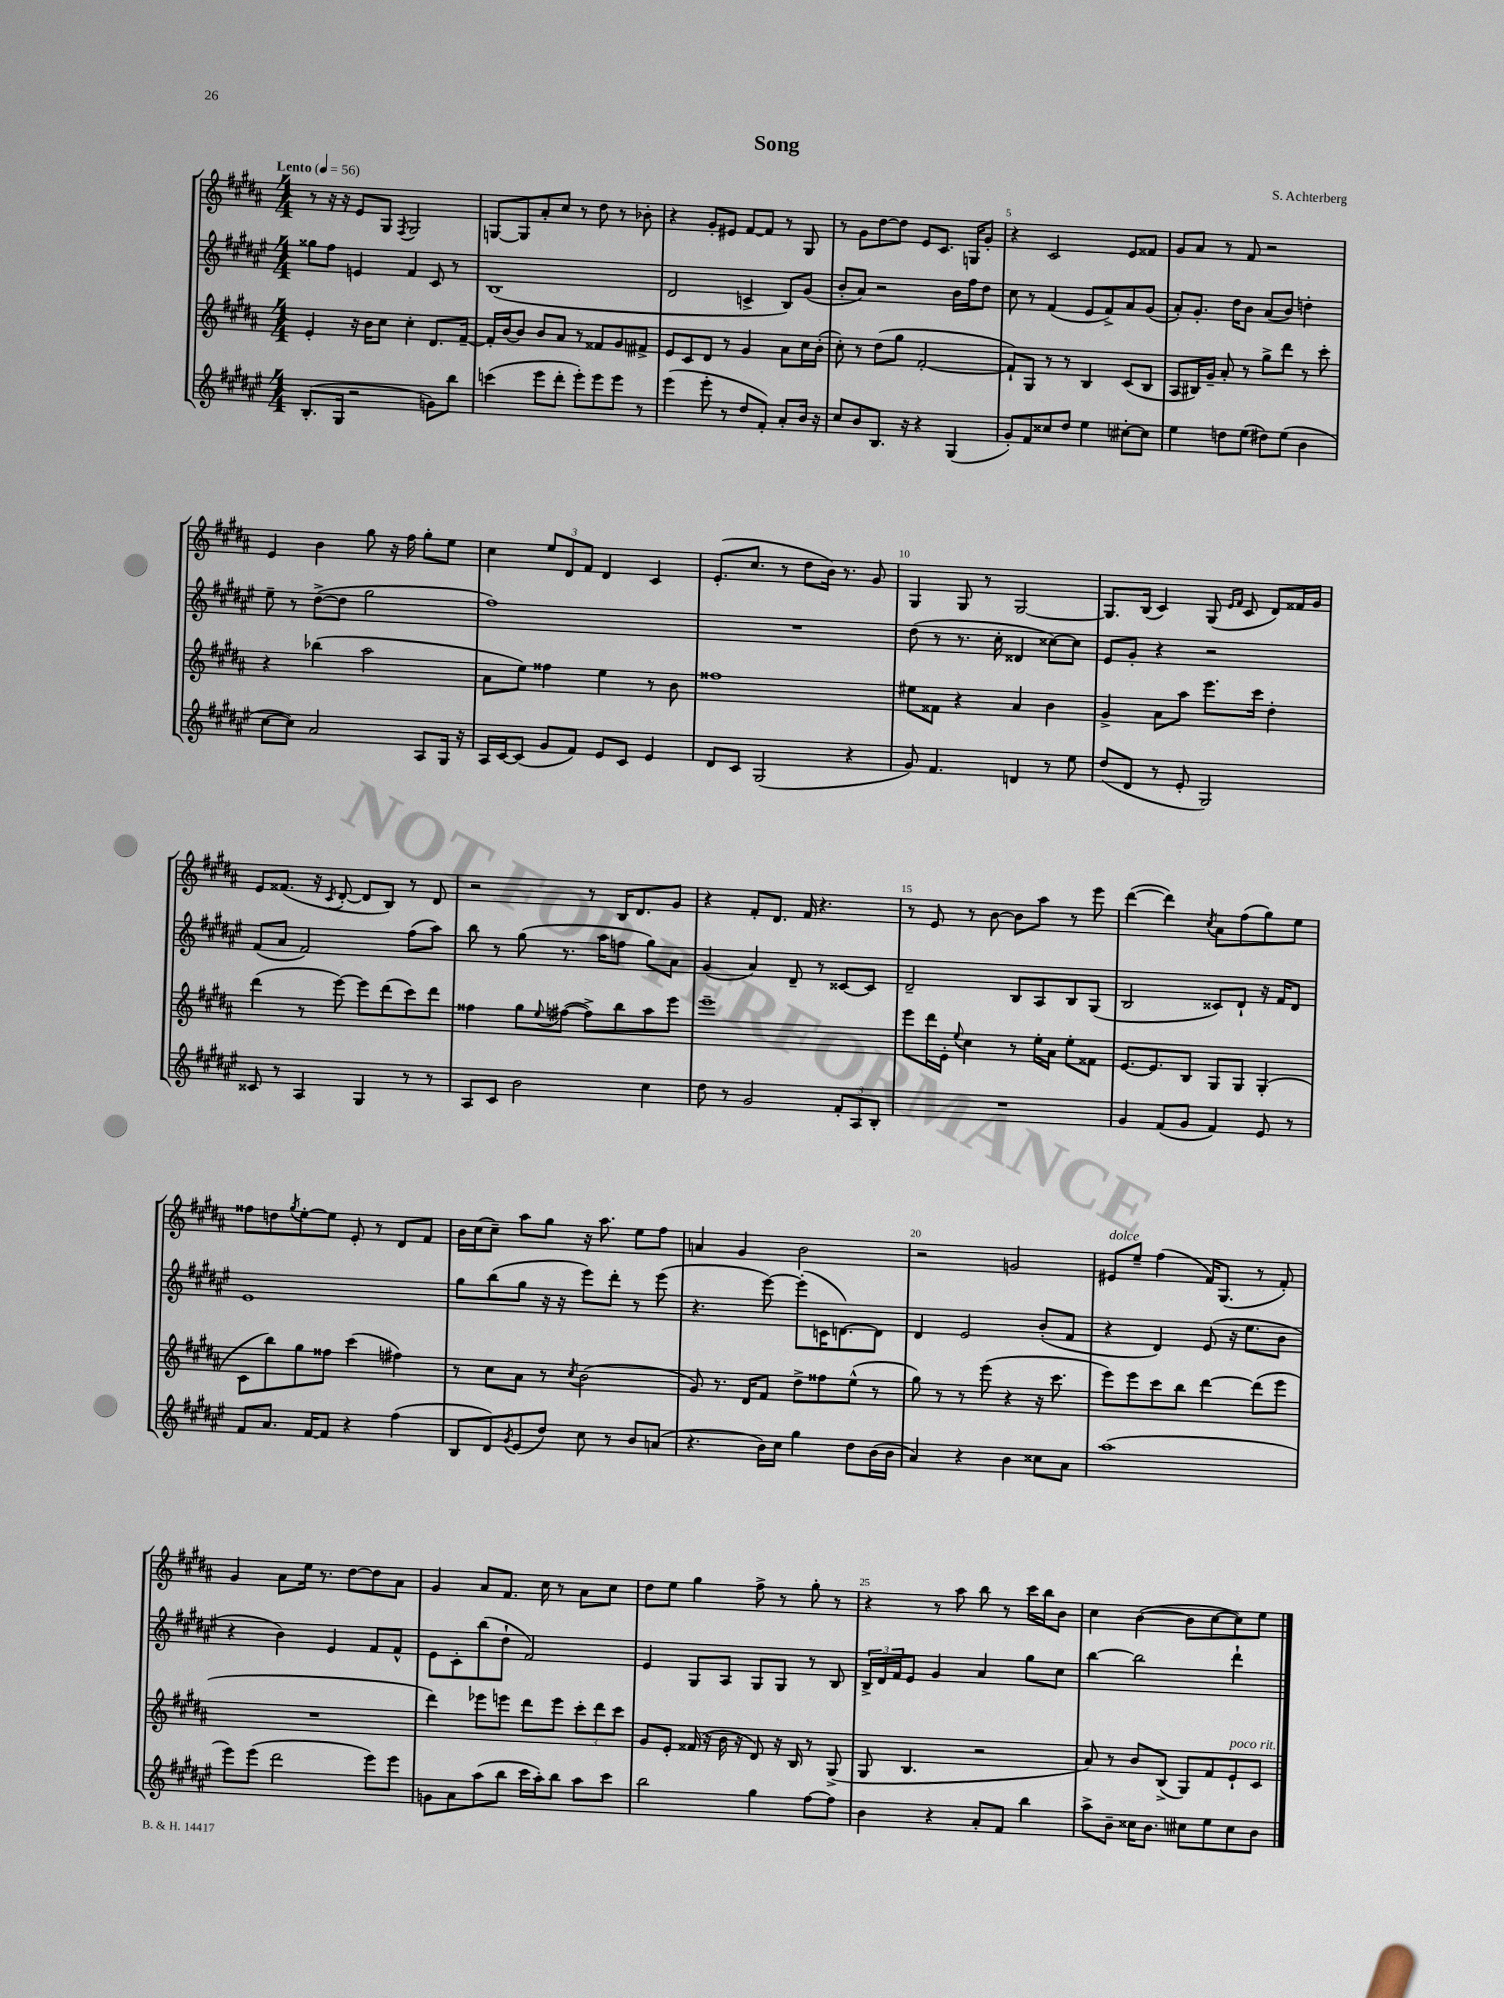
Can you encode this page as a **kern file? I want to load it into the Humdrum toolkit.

**kern	**kern	**kern	**kern
*staff4	*staff3	*staff2	*staff1
*clefG2	*clefG2	*clefG2	*clefG2
*k[f#c#g#d#a#e#]	*k[f#c#g#d#a#]	*k[f#c#g#d#a#e#]	*k[f#c#g#d#a#]
*M4/4	*M4/4	*M4/4	*M4/4
*MM56	*MM56	*MM56	*MM56
(8.B'	4e'	8gg##	8r
.	.	8ff#	16r
16G#	.	.	16r
2r	16r	4e	8e
.	16b	.	.
.	8cc#	.	8G#
.	.	.	8qF#
.	4cc#'	4f#	2G#
8g)	8.d#	8c#	.
8bb	.	8r	.
.	[16f#~	.	.
=	=	=	=
(4ccc	16f#']	(1B	[8G
.	[16b	.	.
.	8b]	.	8G]
8eee#	8b	.	8a#'
8ddd#'	8a#	.	8cc#
8eee#')	8r	.	8r
8eee#	8f##	.	8dd#
8eee#	8g#	.	8r
8r	8f#^	.	8b-'
=	=	=	=
(4eee#	8e	2d#	4r
.	8c#	.	.
8eee#'	8d#	.	8g#'
8r	8r	.	8e#
8dd#	4g#	4c^	[8f#
8f#')	.	.	8f#]
8a#'	8a#	8B)	8r
16b	16cc#	(8g#	8G#
16r	(16b'	.	.
=	=	=	=
8cc#	8cc#')	8b'	8r
8b	8r	8a#)	8g#
8.B	(8dd#	2r	[8dd#
.	8gg#	.	8dd#]
16r	.	.	.
4r	[2f#'	.	8e
.	.	.	8.c#
(4G#	.	16b	.
.	.	16ff#	16G
.	.	8dd#	8g#'
=	=	=	=
8g#')	8f#`])	8cc#	4r
8f#	8G#	8r	.
8cc##	8r	(4f#	2c#
8dd#	8r	.	.
4ee#	4B	8e#	.
.	.	8f#^)	.
[8cc#'	(8c#	8a#	8e
8cc#]	8B	(8g#	8f##
=	=	=	=
4ee#	8A#	8a#')	8g#
.	16B#)	8.g#'	8a#
.	16g#~	.	.
8dd	8a#'	.	8r
.	.	16dd#	.
(8ee#	8r	8b	8f#
8dd#)	8gg#^	(8a#	2r
(8ee#	8ddd#	8b)	.
4b	8r	4dd'	.
.	8ccc#'	.	.
=	=	=	=
[8cc#	4r	8ee#~	4e
8cc#])	.	8r	.
2a#	(4bb-	([8dd#^	4b
.	.	8dd#]	.
.	2aa#	2gg#	8gg#
.	.	.	16r
.	.	.	16ff#
8A#	.	.	8gg#'
16G#	.	.	8ee
16r	.	.	.
=	=	=	=
16A#	8a#	1ff#)	4cc#
[16c#	.	.	.
(8c#]	8ee)	.	.
8g#	4ff##	.	12ee
.	.	.	12d#
8f#)	.	.	.
.	.	.	12f#
8e#	4ee	.	4d#
8c#	.	.	.
4e#	8r	.	4c#
.	8b	.	.
=	=	=	=
8d#	1ff##	1r	(8.e'
8c#	.	.	.
.	.	.	8.cc#
(2G#	.	.	.
.	.	.	8r
.	.	.	8dd#
.	.	.	16b)
.	.	.	8.r
4r	.	.	.
.	.	.	8g#
=	=	=	=
8g#)	8ee#	(8dd#	4G#
4.f#	8f##	8r	.
.	4r	8.r	8G#
.	.	.	8r
.	.	16cc#'	.
4d	4a#	4d##	[2G#
8r	4b	[8cc##)	.
8ee#	.	8cc##]	.
=	=	=	=
(8dd#	4g#^	8e#	8.G#]
8d#	.	8g#'	.
.	.	.	(16B
8r	8a#	4r	4c#)
8e#'	8aa#	.	.
2G#)	8.eee	2r	(8G#
.	.	.	16qqe
.	.	.	16qqf#
.	.	.	8c#
.	16ccc#	.	.
.	4dd#'	.	8d#)
.	.	.	16f##
.	.	.	16g#
=	=	=	=
8c##	(4ddd#	(8f#	8e
8r	.	8a#	(8.f##
4A#	8r	2f#)	.
.	.	.	16r
.	.	.	8qc#
.	[8eee)	.	[8d#'
4G#	8eee]	.	8d#]
.	(8ddd#	.	8B)
8r	8ccc#)	(8ff#	8r
8r	8ddd#	8aa#)	8d#
=	=	=	=
8A#	4ff##	8bb	2r
8c#	.	8r	.
2b	8gg#	(8gg#	.
.	8qqee	.	.
.	([8ff#	8.r	.
.	8ff#^])	.	8r
.	.	16aa#	.
.	8bb	8ff	16B
.	.	.	8.d#
4cc#	8aa#	8gg#)	.
.	8eee	8a#	8g#
=	=	=	=
8dd#	1eee~	(4g#	4r
8r	.	.	.
2g#	.	4a#)	8f#'
.	.	.	8.d#
.	.	8d#~	.
.	.	.	16f#
.	.	8r	4.r
12f#'	.	[8c##	.
12A#	.	.	.
.	.	8c##]	.
12B'	.	.	.
=	=	=	=
1r	8eee	2d#~	8r
.	16ddd#	.	8e
.	16e'	.	.
.	8qqee	.	.
.	4cc#	.	8r
.	.	.	[8b
.	8r	8B	8b]
.	16ee'	8A#	8aa#
.	16a#	.	.
.	8ee'	8B	8r
.	8f##	(8G#	8eee
=	=	=	=
4g#	[8.e	2B	([4ddd#
.	8.e]	.	.
(8f#	.	.	4ddd#])
8g#	8B	.	.
.	.	.	8qcc#
4f#)	8G#	8c##)	8a#
.	8G#	8d#`	(8ff#
8e#	(4G#'	16r	8gg#)
.	.	16f#	.
8r	.	8d#	8ee
=	=	=	=
8f#	8c#	1e#	8ff##
8.a#	8bb)	.	8dd
.	.	.	8qgg#
.	8gg#	.	[8ee'
[16f#	.	.	.
8f#]	8ff##	.	8ee]
4r	(4ccc#	.	8e'
.	.	.	8r
(4ff#	4ff#)	.	8d#
.	.	.	8f#
=	=	=	=
8B	8r	8gg#	16b
.	.	.	(16cc#
8d#)	8cc#	(8bb	8cc#~)
8qg#	.	.	.
(8e#	8a#	8gg#	8aa#
8dd#)	8r	16r	8gg#
.	.	16r	.
.	8qcc#	.	.
8cc#	(2b	8eee#)	16r
.	.	.	8.aa#
8r	.	8ddd#'	.
8b	.	8r	8ee
(8a	.	(8eee#	8ff#
=	=	=	=
4.r	8g#)	4.r	4a
.	8.r	.	.
.	.	.	4g#
.	16d#	.	.
16b)	8f#	[8eee#)	.
16cc#	.	.	.
4gg#	8dd#^	(8eee#']	2b
.	8ff##	16c	.
.	.	[8.d)	.
8dd#	(8ee^^	.	.
(16b	8r	8d]	.
16b	.	.	.
=	=	=	=
4a#)	8gg#)	4d#	2r
.	8r	.	.
4r	8r	2e#	.
.	(8eee	.	.
4b	4r	.	2g
8cc##	16r	(8b'	.
.	8.ccc#	.	.
8a#	.	8f#	.
=	=	=	=
(1aa#	8eee)	4r	8e#
.	8eee	.	8ee~
.	8ccc#	4d#)	(4ff#
.	8bb	.	.
.	[4ddd#	(8e#	16f#)
.	.	.	(8.G#
.	.	16r	.
.	.	8.ee#	.
.	(8ddd#]	.	8r
.	8eee	8b	8f#')
=	=	=	=
8eee#)	1r	4r	4g#
(8eee#	.	.	.
2ddd#	.	4b)	8a#
.	.	.	16ee
.	.	.	8.r
.	.	4e#	.
.	.	.	[8dd#
8eee#)	.	8f#	8dd#]
8eee#	.	8f#^^	8a#
=	=	=	=
8g	4ddd#)	8e#	4g#
8a#	.	8c#'	.
(8aa#	8eee-	(8bb	8a#
8bb	8eee	8dd#`	8.f#
16ccc#	8ddd#	2f#)	.
16aa#')	.	.	16cc#
8bb	8eee	.	8r
8aa#	12ccc#'	.	8a#
.	12ddd#	.	.
8ccc#	.	.	8cc#
.	12ccc#	.	.
=	=	=	=
2bb	8g#	4e#	8dd#
.	8e'	.	8ee
.	(16f##	8G#	4gg#
.	16r	.	.
.	16b	8A#	.
.	16r	.	.
4gg#	8d#)	8G#	8ff#^
.	16r	8G#	8r
.	16B	.	.
[8ff#	8r	8r	8gg#'
8ff#]	(8G#^	8B	8r
=	=	=	=
4b	8G#	24B^	4r
.	.	24d#	.
.	.	24f#	.
.	4.B	8e#	.
4r	.	4g#	8r
.	.	.	8aa#
8a#'	2r	4a#	8bb
8f#	.	.	8r
4bb	.	8gg#	16ccc#
.	.	.	16bb
.	.	8cc#	8b
=	=	=	=
8aa#^	8a#)	[4bb	4cc#
8b~	8r	.	.
16cc##	8b	2bb]	([4b
8.b	.	.	.
.	(8B^	.	.
8cc#	8G#)	.	8b]
8ee#	8f#	.	[8cc#
8cc#	8e`	4ddd#`	8cc#])
8b	8c#	.	8ee
==	==	==	==
*-	*-	*-	*-
